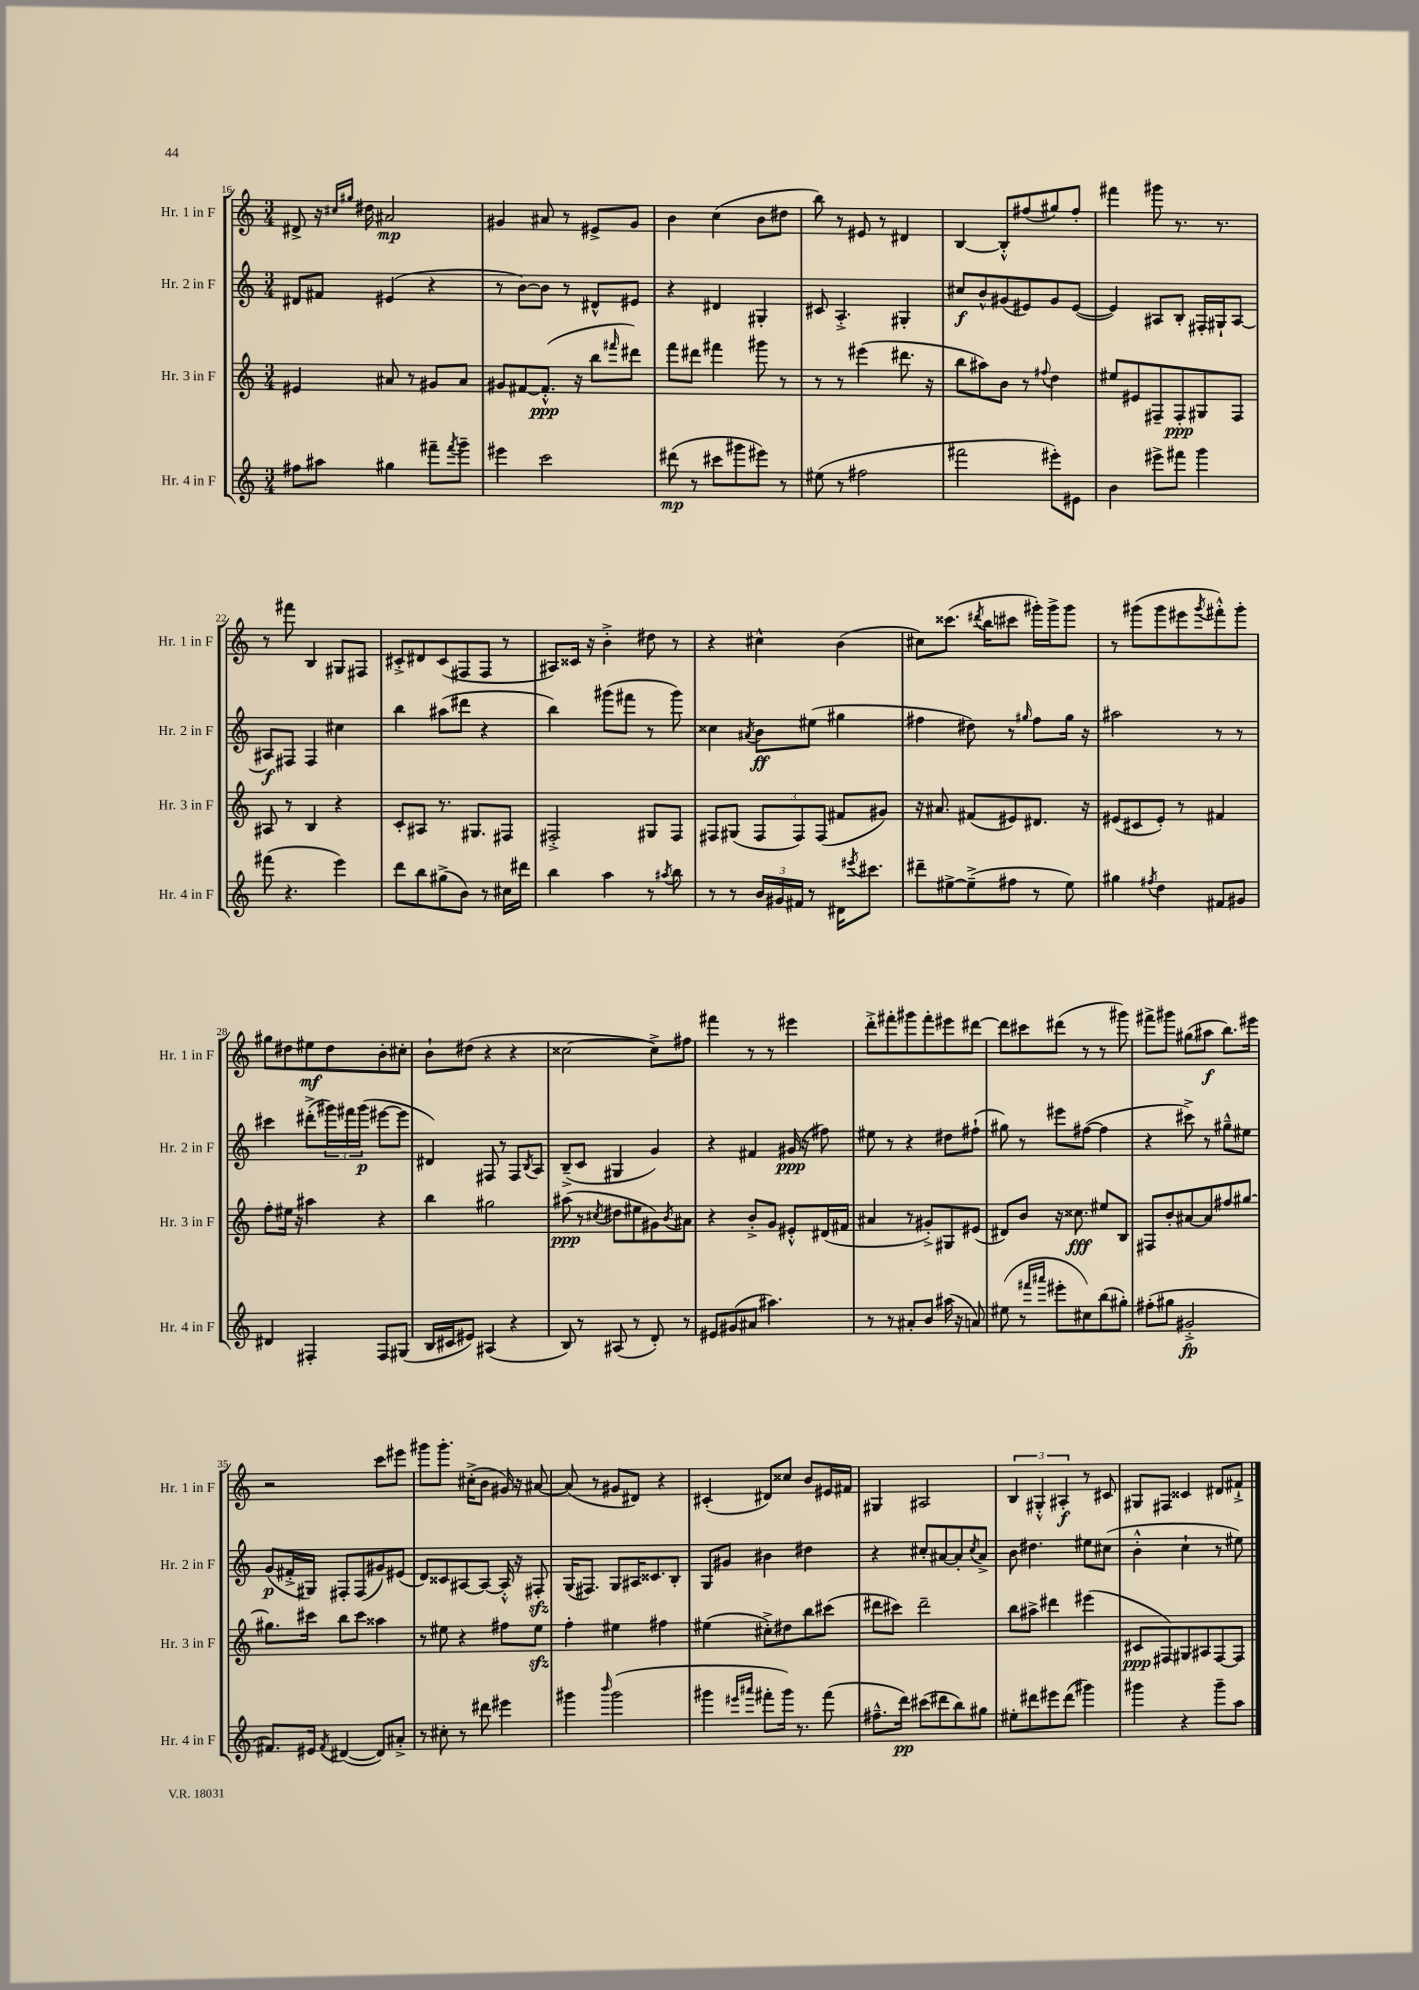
<<
\new StaffGroup <<
\new Staff = "s0" \with { instrumentName = "Hr. 1 in F" shortInstrumentName = "Hr. 1 in F" } {
    \clef treble \key c \major \numericTimeSignature \time 3/4
    dis'8-> r16 \grace { cis''16 gis''16 } dis''16 ais'2\mp |
    gis'4 ais'8 r8 eis'8-> gis'8 |
    b'4 c''4( b'8 dis''8 |
    b''8) r8 eis'8 r8 dis'4 |
    b4~ b8-.-^ fis''8( gis''8) fis''8-. |
    fis'''4 gis'''8 r8. r8. |
    r8 fis'''8 b4 gis8 fis8 |
    cis'8-.-> dis'8 cis'8( fis8 fis8 r8 |
    ais8) cisis'16 r16 b'4-.-> dis''8 r8 |
    r4 cis''4-^ b'4( |
    cis''8) cisis'''8.( \acciaccatura { dis'''8 } b''16 cis'''8 gis'''16-.) gis'''16-> gis'''8 |
    r8 gis'''8( gis'''8 eis'''8 \acciaccatura { gis'''8 } fis'''8-.-^) gis'''8-. |
    gis''8 dis''8 eis''8\mf dis''8 b'8-. cis''8-. |
    b'8-! dis''8( r4 r4 |
    cisis''2~ cisis''8->) fis''8 |
    fis'''4 r8 r8 eis'''4 |
    d'''8-.-> fis'''8-. gis'''8 fis'''8-. eis'''8 dis'''8~ |
    dis'''8 cis'''8 dis'''8( r8 r8 gis'''8) |
    fis'''8-> gis'''8 gis''8( ais''8\f b''8.) eis'''16 |
    r2 c'''8 eis'''8 |
    gis'''8 gis'''8.-. cis''16-.->( b'8 gis'16) r16 ais'8~ |
    ais'8( r8 gis'8 dis'8) r4 |
    cis'4-.( dis'8) cisis''8 b'8 eis'16 fis'16 |
    gis4 ais2 |
    \tuplet 3/2 { b4 gis4-.-^ ais4-.\f } r8 cis'8 |
    gis8 fis8 cisis'4 dis'8 fis'8-!-> \bar "|." |
}
\new Staff = "s1" \with { instrumentName = "Hr. 2 in F" shortInstrumentName = "Hr. 2 in F" } {
    \clef treble \key c \major \numericTimeSignature \time 3/4
    dis'8 fis'8 eis'4( r4 |
    r8 b'8~) b'8 r8 dis'8-^ eis'8 |
    r4 dis'4 gis4-. |
    cis'8 a4.-.-> gis4-. |
    cis''8\f b'8-^ gis'8( eis'8) gis'8 eis'8~( |
    eis'4) ais8 b8-. fis16-. gis16-! ais8~ |
    ais8\f fis8 fis4 cis''4 |
    b''4 ais''8( dis'''8 r4 |
    b''4) gis'''8( fis'''8 r8 gis'''8) |
    cisis''4 \acciaccatura { ais'8 } b'8\ff eis''8( gis''4 |
    fis''4 dis''8) r8 \grace { gis''16 } fis''8 gis''16 r16 |
    ais''2 r8 r8 |
    cis'''4 dis'''8-.->( \tuplet 3/2 { gis'''16) fis'''16 gis'''16\p( } eis'''8~ eis'''8 |
    dis'4) fis8 r8 fis8 \acciaccatura { b8 } a8 |
    b8--->( c'8 gis4 g'4) |
    r4 fis'4 gis'16\ppp( r16 fis''8) |
    eis''8 r8 r4 dis''8 fis''8-!( |
    gis''8) r8 eis'''8 fis''8~( fis''4 |
    r4 cis'''8->) r8 gis''8---^ eis''8 |
    g'8\p( fis'16-.-> gis16) fis8-. fis8( gis'8) eis'8( |
    d'8) cisis'8 ais8~ ais8~ ais16-.-^ r16 fis8-.\sfz |
    g16( fis8.) g8 ais16 cisis'8. b8-. |
    g8 gis'8 bis'4 dis''4 |
    r4 cis''8-. ais'8~ ais'8-. \acciaccatura { cis''8 } ais'8-> |
    b'8 dis''4. eis''8 cis''8( |
    b'4-.-^ c''4-! r8 eis''8) \bar "|." |
}
\new Staff = "s2" \with { instrumentName = "Hr. 3 in F" shortInstrumentName = "Hr. 3 in F" } {
    \clef treble \key c \major \numericTimeSignature \time 3/4
    eis'4 ais'8 r8 gis'8 ais'8 |
    gis'8 fis'8~ fis'8.-.-^\ppp( r16 b''8 \grace { fis'''16 } dis'''8) |
    f'''8 dis'''8 fis'''4 gis'''8 r8 |
    r8 r8 eis'''4( dis'''8. r16 |
    b''8 ais''8) b'8 r8 \appoggiatura { fis''8 } d''4 |
    eis''8 eis'8 fis8-- fis8-.\ppp gis8 fis8 |
    ais8 r8 b4 r4 |
    c'8-. ais8 r8. gis8. fis8 |
    fis2-.-> gis8 fis8 |
    fis8 gis8( \tuplet 3/2 { fis8 fis8) fis8( } fis'8 gis'8) |
    r16 ais'8. fis'8( eis'8) dis'8. r16 |
    eis'8( cis'8 eis'8-.) r8 fis'4 |
    f''8-. eis''16 r16 ais''4 r4 |
    b''4 gis''2 |
    ais''8\ppp( r8 \acciaccatura { cis''8 } dis''8 eis''8 gis'8) \acciaccatura { b'8 } ais'8 |
    r4 b'8-.-> g'8 eis'8-.-^ dis'16( fis'16 |
    ais'4 r8 gis'8-.->) gis8 eis'8( |
    dis'8) b'8 r16 cisis''8.\fff eis''8 b8 |
    fis8 b'8-. ais'8~ ais'8 fis''8 gis''8~ |
    gis''8. cis'''16 b''8 cis'''8 aisis''4 |
    r8 eis''8 r4 fis''8 eis''8\sfz |
    f''4-. eis''4 fis''4 |
    eis''4( cis''8-.->) dis''8 b''8 cis'''8( |
    dis'''8 cis'''8) dis'''2-- |
    b''8 ais''8-> dis'''4 eis'''4( |
    cis'8\ppp fis8) gis8 ais8 fis8~ fis8 \bar "|." |
}
\new Staff = "s3" \with { instrumentName = "Hr. 4 in F" shortInstrumentName = "Hr. 4 in F" } {
    \clef treble \key c \major \numericTimeSignature \time 3/4
    fis''8 ais''8 gis''4 fis'''8-- \acciaccatura { fis'''8 } g'''8-- |
    eis'''4 c'''2 |
    dis'''8\mp( r8 cis'''8 gis'''8 eis'''8) r8 |
    eis''8( r8 fis''2 |
    fis'''2 eis'''8-.) eis'8 |
    b'4 eis'''8-> fis'''8 g'''4 |
    fis'''8( r4. e'''4) |
    d'''8 b''8 gis''8->( b'8) r8 cis''16 dis'''16 |
    b''4 a''4 r8 \acciaccatura { ais''8 } b''8 |
    r8 r8 \tuplet 3/2 { b'16 gis'16 fis'16 } r8 dis'16 \acciaccatura { eis'''8 } cis'''8. |
    dis'''8-- eis''8~-> eis''8--->( fis''8 r8 eis''8) |
    gis''4 \acciaccatura { fis''8 } d''4 fis'8 gis'8 |
    dis'4 fis4-. fis8 gis8( |
    b16 cis'16 eis'8) ais4( r4 |
    b8) r8 ais8( r8 d'8-.) r8 |
    eis'8 gis'8( ais'8 ais''4.) |
    r8 r8 ais'8-. b'8 ais''16( r16 a'8) |
    eis''8( r8 \grace { fis'''16 ais'''16 } eis'''8-. cis''8) b''8( gis''8-.) |
    fis''8-.( gis''8 gis'2-.->\fp |
    fis'8.) eis'16 \acciaccatura { fis'8 } dis'4~( dis'8) ais'8-.-> |
    r8 cis''8-. r8 dis'''8 eis'''4 |
    gis'''4 \grace { b'''16 } gis'''2( |
    gis'''4 \grace { eis'''16 ais'''16 } fis'''8-. gis'''16) r8. fis'''8( |
    fis''8.---^ d'''16\pp) cis'''8( dis'''8 b''8) gis''8 |
    eis''8-. dis'''8 eis'''8 dis'''8( gis'''4) |
    gis'''4 r4 gis'''8-- a''8 \bar "|." |
}
>>
>>
\layout { \context { \Score currentBarNumber = #16 } }
